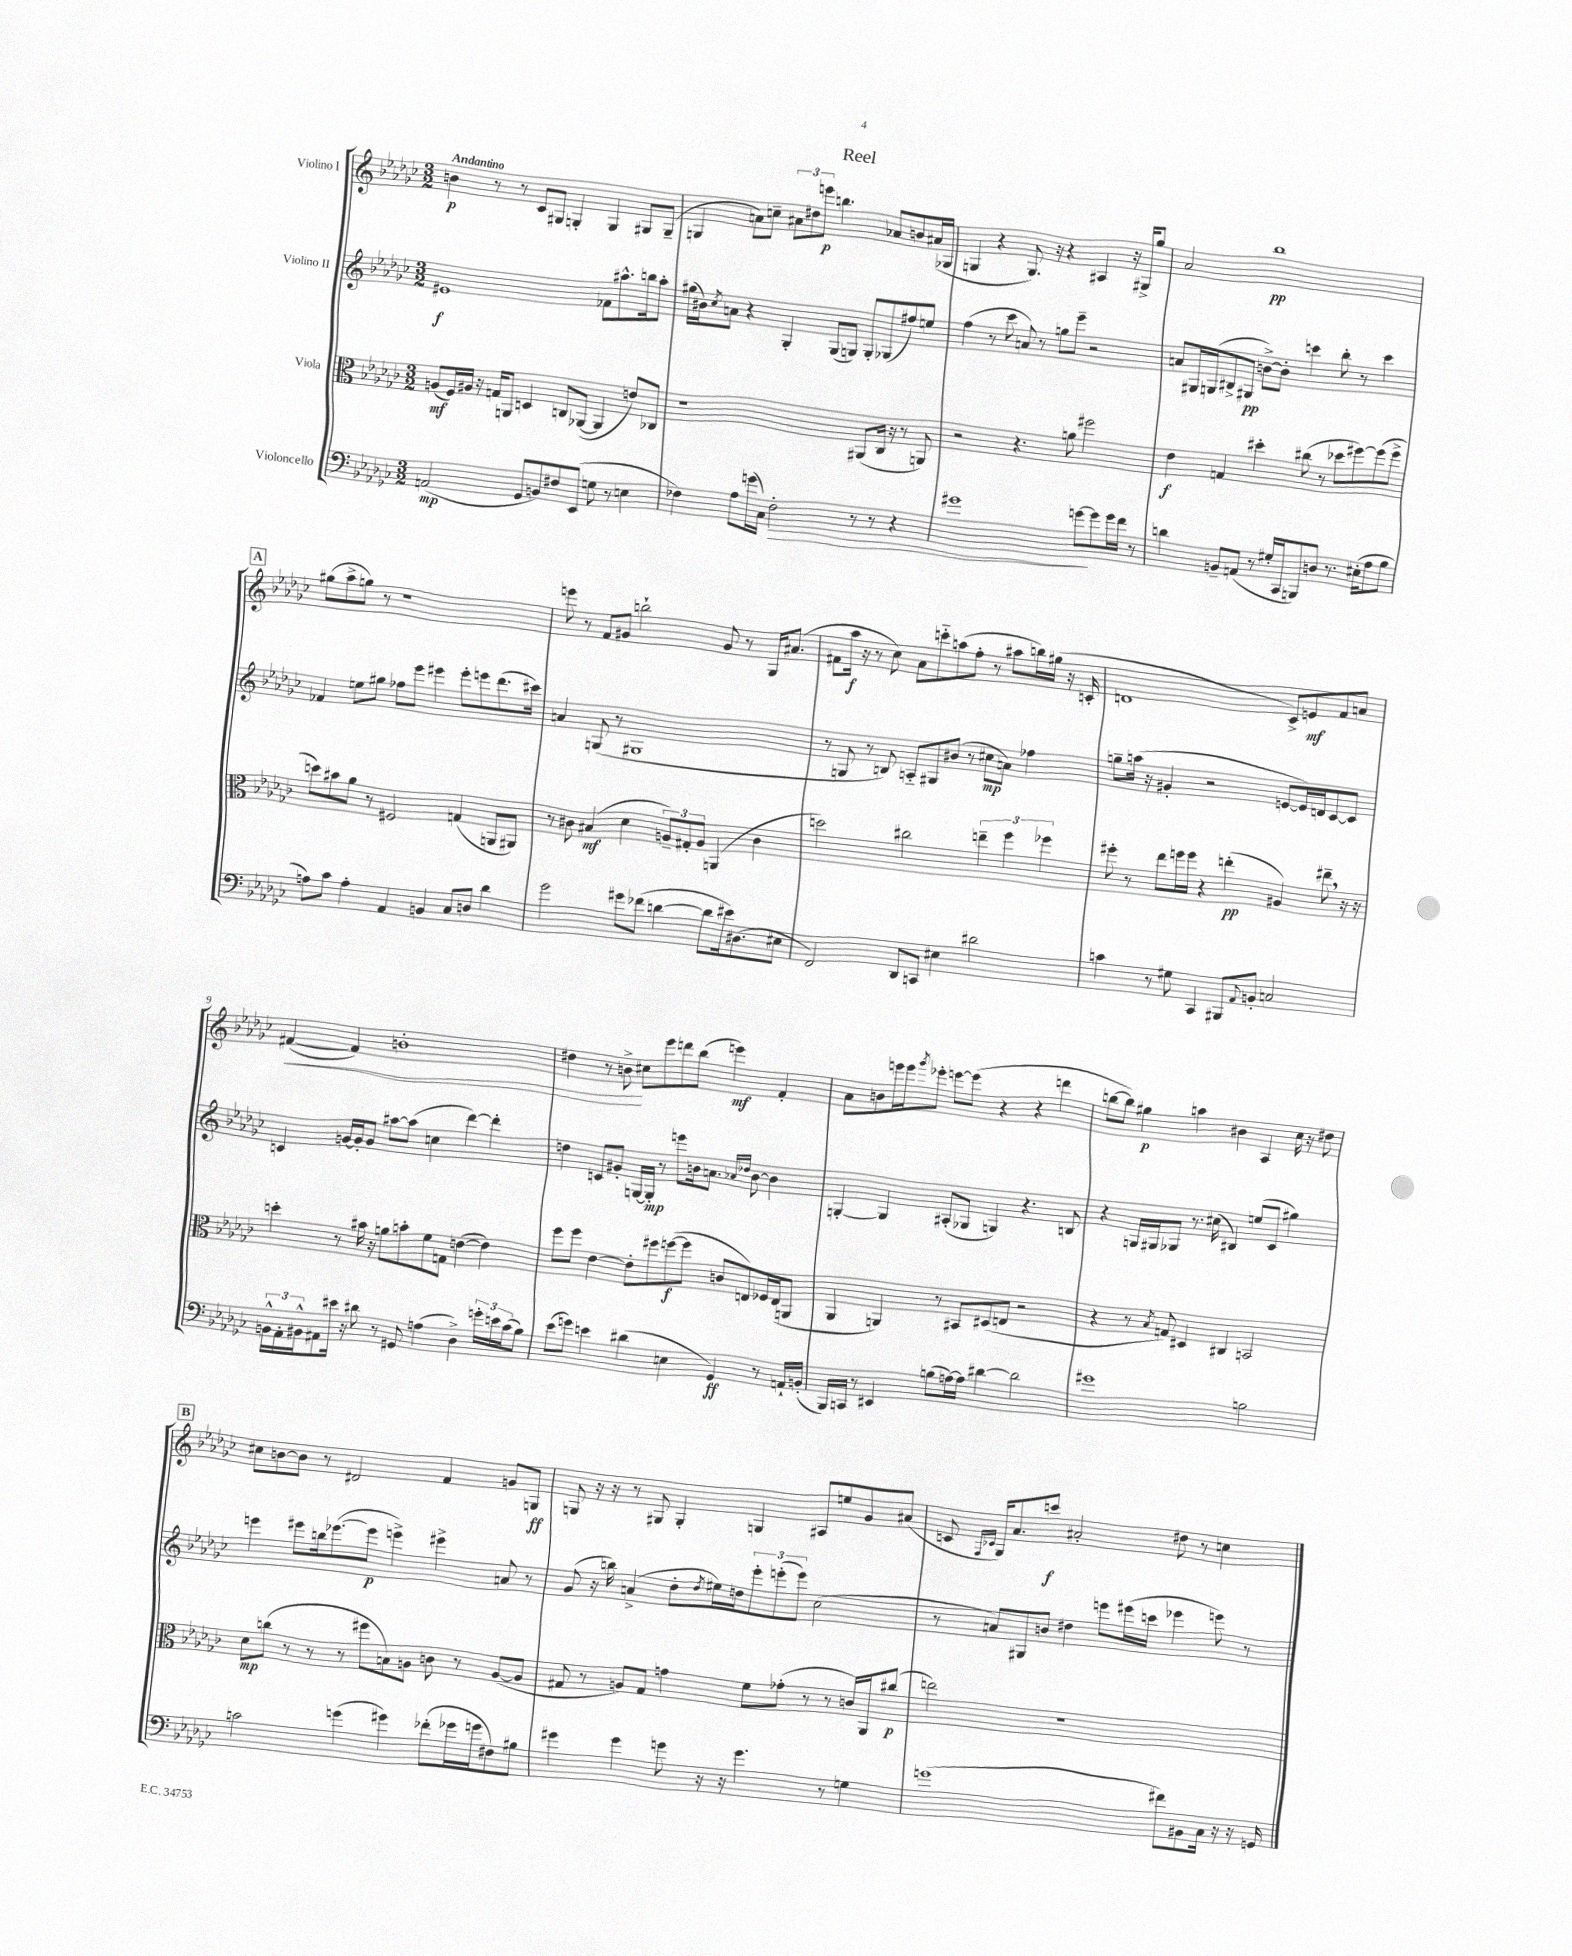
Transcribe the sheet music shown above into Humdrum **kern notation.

**kern	**dynam	**kern	**dynam	**kern	**dynam	**kern	**dynam
*part4	*part4	*part3	*part3	*part2	*part2	*part1	*part1
*staff4	*staff4	*staff3	*staff3	*staff2	*staff2	*staff1	*staff1
*I"Violoncello	*	*I"Viola	*	*I"Violino II	*	*I"Violino I	*
*clefF4	*	*clefC3	*	*clefG2	*	*clefG2	*
*k[b-e-a-d-g-c-]	*	*k[b-e-a-d-g-c-]	*	*k[b-e-a-d-g-c-]	*	*k[b-e-a-d-g-c-]	*
*M3/2	*	*M3/2	*	*M3/2	*	*M3/2	*
=1	=1	=1	=1	=1	=1	=1	=1
!	!	!	!	!	!	!LO:TX:a:B:t=Andantino	!
(2AAn/	mp	(8An/L	mf	1e#X	f	4bn\	p
.	.	16F/L)	.	.	.	.	.
.	.	16A#X/JJ	.	.	.	.	.
.	.	16r	.	.	.	8r	.
.	.	16Gn/KL	.	.	.	.	.
.	.	8AAn/J	.	.	.	8r	.
8GG-/L	.	4Dn/	.	.	.	8c-/L	.
8BBn/)	.	.	.	.	.	8G#X/J	.
8F#X/	.	8Cn/L	.	.	.	4Gn'/	.
(8EE-/J	.	([8AA-X/J	.	.	.	.	.
8Gn\	.	4AA-/]	.	8f-X\L	.	4G/	.
8r	.	.	.	8.aa#X^^\	.	.	.
4En\	.	8en/L)	.	.	.	8G#X/L	.
.	.	.	.	16bbn\k	.	.	.
.	.	8C-X/J	.	8aa#'\J	.	(8G#~/J	.
=2	=2	=2	=2	=2	=2	=2	=2
4F-X\)	.	1r	.	(16gg#X\LL	.	4Gn/	.
.	.	.	.	16b#X\J)	.	.	.
.	.	.	.	8qcc-/	.	.	.
.	.	.	.	8an\J	.	.	.
8A-\L	.	.	.	4r	.	8an\L)	.
(16gn\L	.	.	.	.	.	8ccn~\J	.
16C-\JJ)	.	.	.	.	.	.	.
!	!LO:HP:b	!	!	!	!	!	!
2F-'\	>	.	.	4G-'/	.	12a#X\L	.
.	.	.	.	.	.	12dd#X\	.
.	.	.	.	.	.	12eeen\J	p
.	.	.	.	(8G-/L	.	4.bbn\	.
.	.	.	.	8Gn/J)	.	.	.
8r	.	(8AA#X/L	.	8G'/L	.	.	.
8r	.	16C-/Jk	.	(8G-X/	.	8a-X/L	.
.	.	16r	.	.	.	.	.
4r	.	8r	.	8ff#X/)	.	8bn/	.
.	.	8AAn/)	.	8een/J	.	(16a#X/L	.
.	.	.	.	.	.	16G-X/JJ	.
=3	=3	=3	=3	=3	=3	=3	=3
1g#X	.	2r	.	(4ff\	.	4Gn/	.
.	.	.	.	8r	.	4r	.
.	.	.	.	8ccc-\	.	.	.
.	.	4.r	.	8an/)	.	8.G/)	.
.	.	.	.	8r	.	.	.
.	.	.	.	.	.	16r	.
.	.	.	.	8ggn\L	.	4r	.
.	.	8an\	.	8eee-~\J	.	.	.
[8gn\L	.	2ff#X\	.	2r	.	4A#X/	.
8g\]	]	.	.	.	.	.	.
16g\L	.	.	.	.	.	16r	.
16f\JJ	.	.	.	.	.	16G#X^/KL	.
8r	.	.	.	.	.	8gg-/J	.
=4	=4	=4	=4	=4	=4	=4	=4
4dn\	.	4e-\	f	8an/L	.	2a-/	.
.	.	.	.	16G#X/L	.	.	.
.	.	.	.	(16Gn/J	.	.	.
8BBn~/L	.	4Gn/	.	8B#X^/	.	.	.
(8AAn/J	.	.	.	8G#X/J	pp	.	.
8r	.	4dd#X'\	.	[8bn^\L)	.	1bb-	pp
16G#X'/LL	.	.	.	8b'\J]	.	.	.
16CC-/J	.	.	.	.	.	.	.
8BBBn/)	.	(8cc#X\	.	4cccn\	.	.	.
8Dn/J	.	8r	.	.	.	.	.
8.r	.	8dd-X\L	.	8bb-'\	.	.	.
.	.	[8ff#X\)	.	8r	.	.	.
(16E#X'\KL	.	.	.	.	.	.	.
8A-\	.	(8ff#\]	.	4ccc\	.	.	.
8B-\J	.	8ff#^\J	.	.	.	.	.
!!LO:LB:g=z
!!LO:REH:place=s1:t=A
=5	=5	=5	=5	=5	=5	=5	=5
8An\L)	.	8ddn\L)	.	4f-X/	.	(8gg#X\L	.
8c-\J	.	8b#X\	.	.	.	8aa-^\	.
4A'\	.	8a-\J	.	8een\L	.	8ggn\J)	.
.	.	8r	.	8gg#X\J	.	8r	.
4AA-/	.	2F#X/	.	8ff-X\L	.	1r	.
.	.	.	.	8eee-\J	.	.	.
4BBn/	.	.	.	4eee#X\	.	.	.
8C-/L	.	(4Gn/	.	8eee#'\L	.	.	.
8Dn/J	.	.	.	8eeen\	.	.	.
4d-\	.	8AAn/L	.	(8.ddd-\	.	.	.
.	.	8AA#X/J)	.	.	.	.	.
.	.	.	.	16ccc#X\Jk)	.	.	.
=6	=6	=6	=6	=6	=6	=6	=6
2g-\	.	8r	.	4an/	.	8eeen\	.
.	.	8c#X\	.	.	.	8r	.
.	.	(4B#X/	mf	(8Gn/	.	8f/L	.
.	.	.	.	8r	.	8g#X/J	.
8g#X\L	.	4d-\	.	1G#X	.	2bbn`\	.
(8f-X\J	.	.	.	.	.	.	.
[4dn\	.	12An~/L)	.	.	.	.	.
.	.	12G#X'/	.	.	.	.	.
.	.	12A/J	.	.	.	.	.
8d\L]	.	(4AAn/	.	.	.	8g#/	.
16e#X\k)	.	.	.	.	.	8r	.
(8.D#X\	.	.	.	.	.	.	.
.	.	4c#\	.	.	.	16G-/KL	.
.	.	.	.	.	.	(8.a#X/J	.
8E#X\J	.	.	.	.	.	.	.
=7	=7	=7	=7	=7	=7	=7	=7
2FF/)	.	2ddn\)	.	8r	.	8f#X\L	.
.	.	.	.	8Gn/	.	16aa-\Jk	f
.	.	.	.	.	.	16r	.
.	.	.	.	8r	.	8r	.
.	.	.	.	8Bn/)	.	8cc-\)	.
8DD-/L	.	2cc#X\	.	8An/L	.	8a-\L	.
8CCn/J	.	.	.	8G#X/	.	8cccn\	.
4E#X\	.	.	.	(8b#X/J	.	(8aan\	.
.	.	.	.	8r	.	8ff'\J	.
2d#X\	.	6een~\	.	8cc#X\L	mp	8r	.
.	.	.	.	8an\J)	.	8aa#X\L	.
.	.	6ff\	.	.	.	.	.
.	.	.	.	4ff-X\	.	16bbn\L)	.
.	.	.	.	.	.	(16gg#X\JJ	.
.	.	6ff-X\	.	.	.	.	.
.	.	.	.	.	.	16r	.
.	.	.	.	.	.	16cn'/	.
=8	=8	=8	=8	=8	=8	=8	=8
4cn\	.	8ff#X'\	.	8ggn~\L	.	1dn	.
.	.	8r	.	(16aan\Jk	.	.	.
.	.	.	.	16r	.	.	.
8r	.	8ee-\L	.	4g#X'/	.	.	.
8G#X\	.	16ffn\L	.	.	.	.	.
.	.	16ff\JJ	.	.	.	.	.
4CC-/	.	4r	.	2r	.	.	.
8BBB#X/L	.	(4een'\	pp	.	.	.	.
8qqAA-/	.	.	.	.	.	.	.
8BBn'/J	.	.	.	.	.	.	.
2Cn/	.	4A#X/)	.	[8en/L	.	8c-^/L)	.
.	.	.	.	16e/L])	.	8en/	mf
.	.	.	.	16dn/J	.	.	.
.	.	8ee#X~,\	.	[8c-/	.	8f/	.
.	.	16r	.	8c-/J]	.	8an/J	.
.	.	16r	.	.	.	.	.
!!LO:LB:g=z
=9	=9	=9	=9	=9	=9	=9	=9
!	!	!	!	!	!	!	!LO:HP:b
24BBn^^\LL	.	4ddn'\	.	4cn/	.	([4f#X/	<
24AA-'\	.	.	.	.	.	.	.
24BB#X^^\J	.	.	.	.	.	.	.
8AA#X\	.	.	.	.	.	.	.
16e#X\Jk	.	8r	.	[16gn/LL	.	4f#/])	.
16r	.	.	.	16g'/J]	.	.	.
8d#X\	.	16b#X\	.	8g/J	.	.	.
.	.	16r	.	.	.	.	.
8r	.	8an\L	.	[8aa#X\L	.	1bn'	.
8GG#X/	.	8bn'\	.	(8aa#\J]	.	.	.
(4An\	.	8f\	.	4ccn\	.	.	.
.	.	8Gn\J	.	.	.	.	.
4D-^\)	.	([4en\	.	[4ddd-\)	.	.	.
24gn'\LL	.	4e\])	.	4ddd-'\]	.	.	.
24en\	.	.	.	.	.	.	.
(24c-\J	.	.	.	.	.	.	.
8B-\J)	.	.	.	.	.	.	.
=10	=10	=10	=10	=10	=10	=10	=10
(8e-\L	.	8ff\L	.	4ddn\	.	4dd#X\	.
8gn\J)	.	8ff\J	.	.	.	.	.
4en\	.	[4e-\	.	8cn/L	.	8r	.
.	.	.	.	8g#X'/J	.	8bn^\	.
(4d#X\	.	8e-'\L]	.	[16Gn/LL	.	8cc#X\L	[
.	.	.	.	16G'/JJ]	mp	.	.
.	.	8ff#X\	.	8r	.	8eee-\	.
4En\	.	([8ffn\	f	8eeen\L	.	8dddn\	.
.	.	8ff\J]	.	16bn\k	.	(8bb-\J	.
.	.	.	.	8.an\J	.	.	.
4GG-/)	ff	8cn/L	.	.	.	4eeen\)	mf
.	.	.	.	16qqa-X/LL	.	.	.
.	.	.	.	16qqdd-X/JJ	.	.	.
.	.	8En/)	.	[8b\	.	.	.
8r	.	16F-X/L	.	4b\]	.	4f'/	.
.	.	(16E/J	.	.	.	.	.
16AAn`/LL	.	8AAn/J	.	.	.	.	.
(16BBn'/JJ	.	.	.	.	.	.	.
=11	=11	=11	=11	=11	=11	=11	=11
16BBB-/LL)	.	4AA-/	.	[4Gn'/	.	8a-\L	.
16CCn/JJ	.	.	.	.	.	.	.
8r	.	.	.	.	.	8bn\	.
4EE#X/	.	4AAn/)	.	4G/]	.	16eeen\L	.
.	.	.	.	.	.	16eee\J	.
.	.	.	.	.	.	8qggg-/	.
.	.	.	.	.	.	8eee-X'\J	.
(8Bn\L	.	8r	.	(8A#X'/L	.	[8eeen\L	.
[16An\L)	.	8BB#X/L	.	8G-X/J	.	(8eee\J]	.
16A\JJ]	.	.	.	.	.	.	.
[4d#X\	.	(8D#X/	.	4Gn/)	.	4r	.
.	.	8En/J	.	.	.	.	.
2d#\]	.	2r	.	4.r	.	4r	.
.	.	.	.	.	.	4dddn\	.
.	.	.	.	8Bn/	.	.	.
=12	=12	=12	=12	=12	=12	=12	=12
1g#X	.	4r	.	4r	.	[8bbn\L	.
.	.	.	.	.	.	8bb\J])	.
.	.	8r	.	16Gn/LL	.	4gg#X\	p
.	.	.	.	16G#X/J	.	.	.
.	.	8qB-/	.	.	.	.	.
.	.	8Gn/)	.	8G-X/J	.	.	.
.	.	4D#X/	.	8.r	.	4aan\	.
.	.	.	.	(16cc#X\	.	.	.
.	.	4C#X/	.	4B#X/)	.	4b#X\	.
2Bn\	.	2BBn/	.	(8een/L	.	4A-/	.
.	.	.	.	8c-/J	.	.	.
.	.	.	.	4gg#X\)	.	16cc-\	.
.	.	.	.	.	.	16r	.
.	.	.	.	.	.	8dd#X\	.
!!LO:LB:g=z
!!LO:REH:place=s1:t=B
=13	=13	=13	=13	=13	=13	=13	=13
2cn\	.	8d-\L	mp	4eeen\	.	8cc#X\L	.
.	.	(8ccn\J	.	.	.	[8bn\	.
.	.	8r	.	8eee#X\L	.	8b\J]	.
.	.	8r	.	16bbn\k	.	8r	.
.	.	.	.	([8.eee-X\	.	.	.
(4gn\	.	8r	.	.	.	2d#X/	.
.	.	8ff#X\L	.	8eee-\J]	p	.	.
4g#X\)	.	8Bn\)	.	4eeen^\)	.	.	.
.	.	8An\J	.	.	.	.	.
(8f-X'\L	.	8cn\	.	4eee#X^\	.	4f/	.
16g-X\L	.	8r	.	.	.	.	.
16gn\J	.	.	.	.	.	.	.
8F#X\)	.	([8A/L	.	8an/	.	8gn/L	.
8B#X\J	.	8A/J]	.	8r	.	8Gn/J	ff
=14	=14	=14	=14	=14	=14	=14	=14
4g#X\	.	8G#X/	.	(8g-/	.	8Gn/	.
.	.	8r	.	16r	.	16r	.
.	.	.	.	16bbn\)	.	16r	.
4g#\	.	8An/L)	.	(4an^/	.	8r	.
.	.	8G#/J	.	.	.	8G#X/	.
8gn\	.	4gn\	.	8dd-'\L	.	4G#'/	.
.	.	.	.	8qdd-/	.	.	.
16r	.	.	.	16ee#X\L)	.	.	.
16r	.	.	.	16ddn\J	.	.	.
4.g\	.	8f\L	.	12eee-'\	.	4Gn/	.
.	.	.	.	(12eeen'\	.	.	.
.	.	(8g-X'\J	.	.	.	.	.
.	.	.	.	12eee\J)	.	.	.
.	.	8r	.	(2cc-\	.	8A#X/L	.
8r	.	8r	.	.	.	8een/	.
4Gn\	.	16cn/LL)	.	.	.	8g-/	.
.	.	16AA-/J	.	.	.	.	.
.	.	(8cc#X/J	p	.	.	(8a#X/J	.
=15	=15	=15	=15	=15	=15	=15	=15
(1gn	.	2een\)	.	8r	.	8cn/	.
.	.	.	.	.	.	16qqF/LL	.
.	.	.	.	.	.	16qqc-X/JJ	.
.	.	.	.	8an/L)	.	16G-/KL)	.
.	.	.	.	.	.	8.a-/	.
.	.	.	.	8G#X/	.	.	.
.	.	.	.	8bn/J	.	8cccn/J	f
.	.	1r	.	4dd#X\	.	2a#X'/	.
.	.	.	.	8eeen\L	.	.	.
.	.	.	.	(16eee#X\L	.	.	.
.	.	.	.	16cccn\JJ	.	.	.
8f#X\L)	.	.	.	4eee-X\	.	8dd#X\	.
8BB#X\	.	.	.	.	.	8r	.
16C-\Jk	.	.	.	8eeen\)	.	4ccn\	.
16r	.	.	.	.	.	.	.
16r	.	.	.	8r	.	.	.
16GGn/	.	.	.	.	.	.	.
==	==	==	==	==	==	==	==
*-	*-	*-	*-	*-	*-	*-	*-
